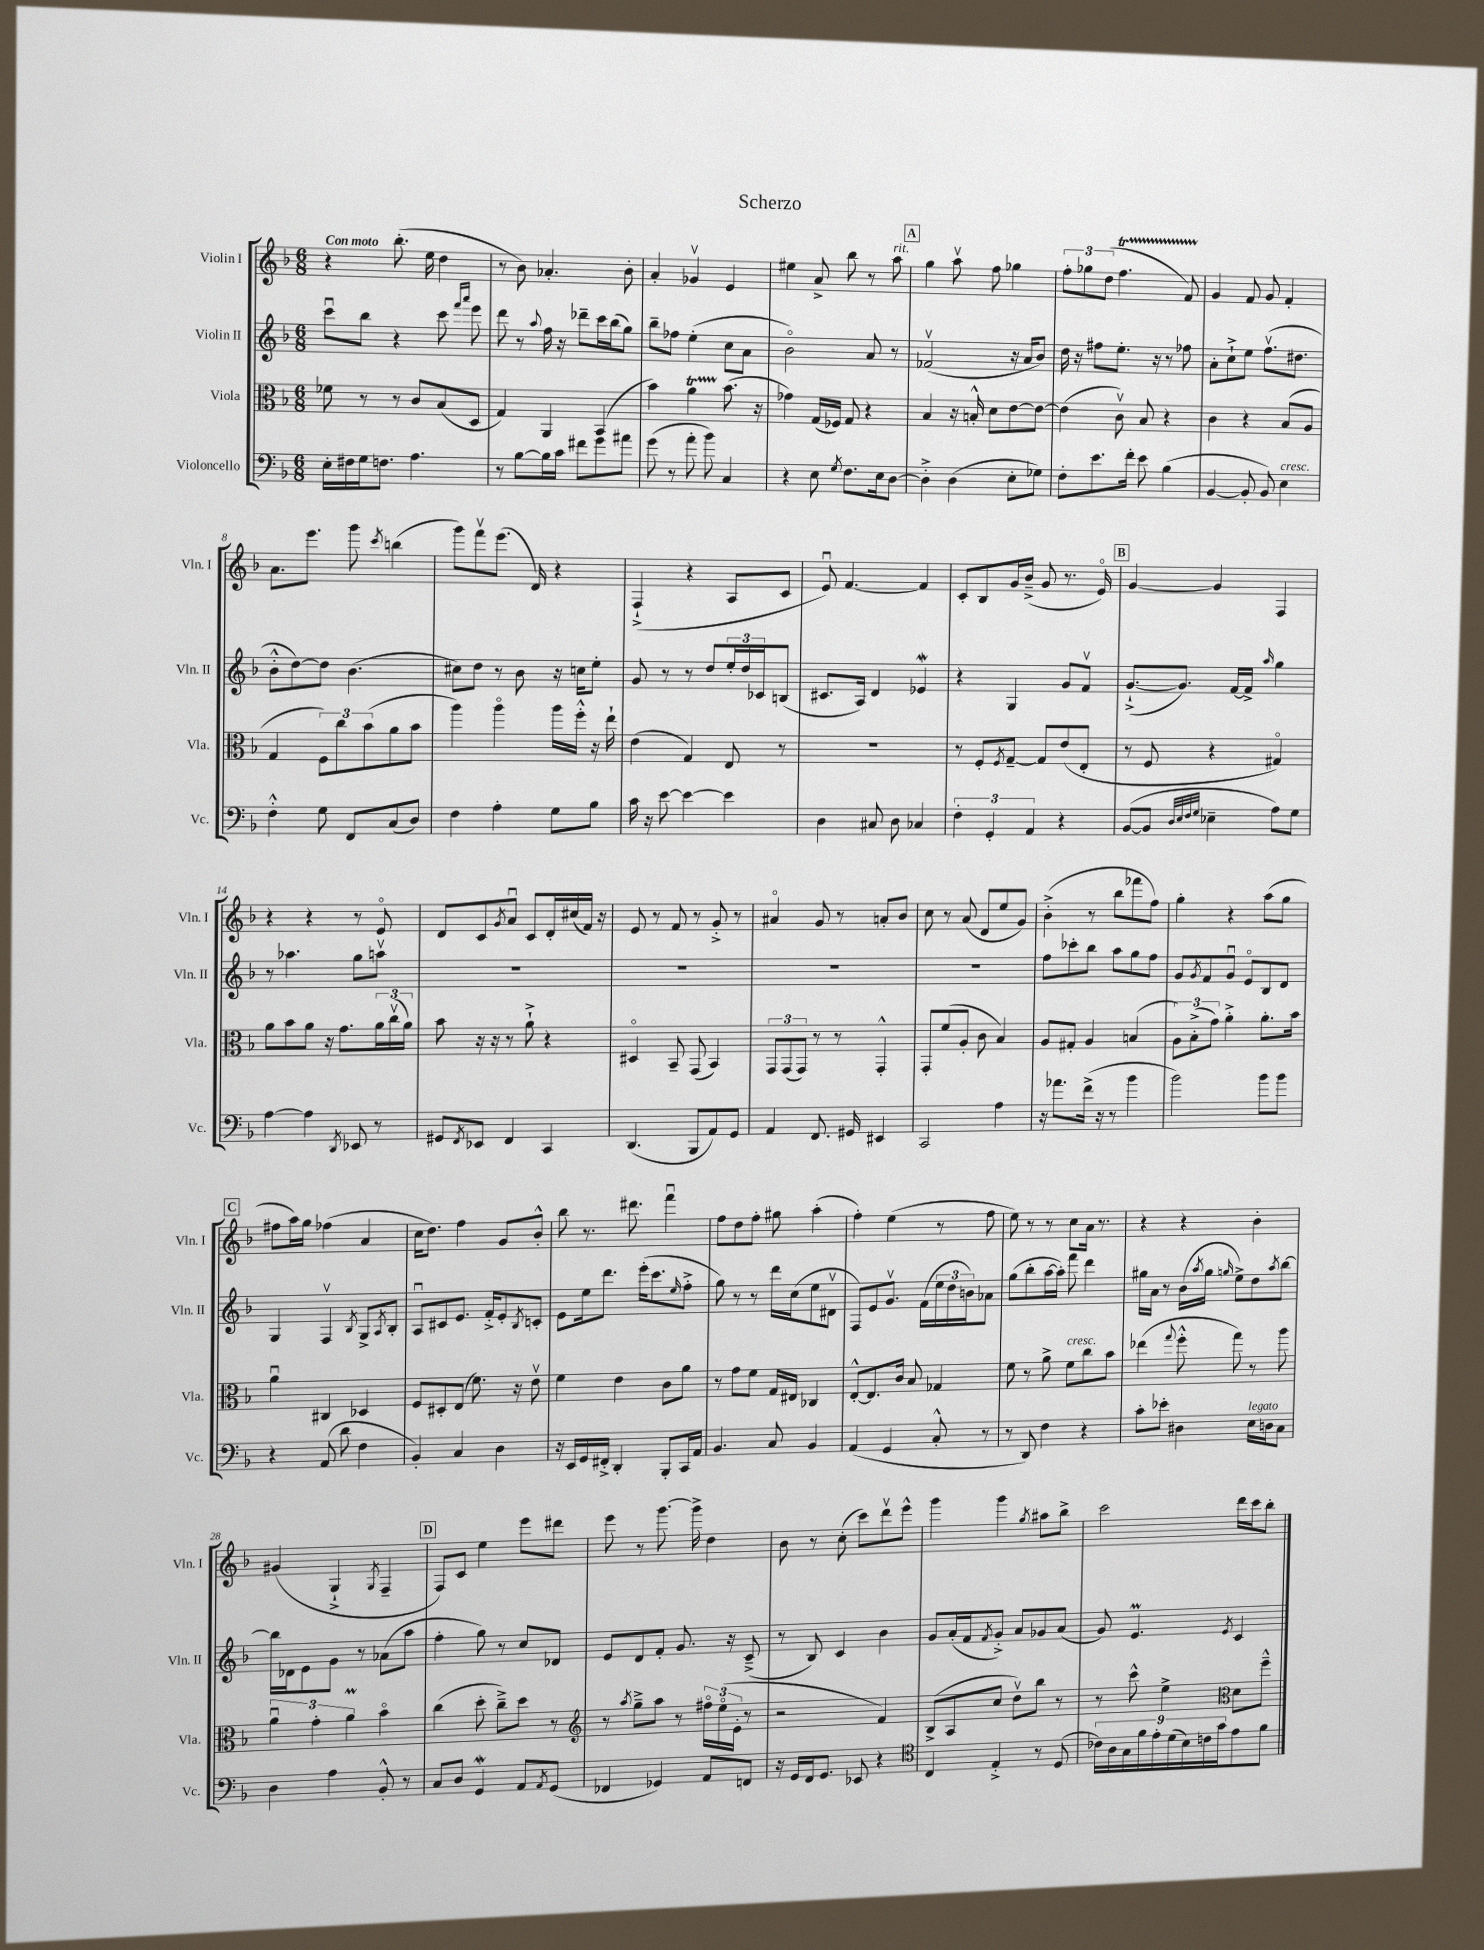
\header { title = "Scherzo" }
<<
\new StaffGroup <<
\new Staff = "s0" \with { instrumentName = "Violin I" shortInstrumentName = "Vln. I" } {
    \clef treble \key f \major \numericTimeSignature \time 6/8 \tempo "Con moto"
    r4 bes''8.-.( e''16 d''4 |
    r8 bes'8) aes'4.-. bes'8-. |
    a'4-. ges'4\upbow e'4 |
    eis''4 a'8-> bes''8 r8 a''8^\markup { \italic "rit." } |
    \mark \markup { \box "A" } g''4 a''8\upbow f''8 ges''4 |
    \tuplet 3/2 { f''8-. ges''8 d''8( } f''4.\startTrillSpan f'8) |
    g'4\stopTrillSpan f'8 g'8 f'4-. |
    a'8. e'''8. g'''8 \acciaccatura { c'''8 } b''4( |
    g'''8) f'''8\upbow e'''8.( d'16) r4 |
    f4-!->( r4 a8 c'8 |
    e'8\downbow) f'4.~ f'4 |
    c'8-. bes8 g'16 bes'16--->( g'8 r8. e'16\flageolet) |
    \mark \markup { \box "B" } g'4~ g'4 f4 |
    r4 r4 r8 e'8\flageolet |
    d'8 c'8 \acciaccatura { g'8 } a'8\downbow c'8 d'16-. cis''16( f'16) r16 |
    e'8 r8 f'8 r8 g'8-.-> r8 |
    ais'4\flageolet g'8 r8 a'8-. bes'8 |
    c''8 r8 a'8( d'8 e''8 g'8) |
    bes'4-.->( r8 bes''8 fes'''8 f''8) |
    g''4-. r4 a''8( g''8 |
    \mark \markup { \box "C" } fis''8 a''16) g''16 fes''4( a'4 |
    c''16 d''8.) f''4 g'8 bes'8-.-^ |
    bes''8 r8. dis'''8. f'''4\downbow |
    f''8 d''8 f''8-. gis''8 a''4-.( |
    f''4-.) e''4( r8 f''8 |
    e''8) r8 r8 c''8 a'16 r8. |
    r4 r4 bes'4-. |
    gis'4( g4-!-> \acciaccatura { g8 } f4-- |
    \mark \markup { \box "D" } f8) c'8 e''4 e'''8 dis'''8 |
    e'''8 r8 g'''8.~ g'''16-> d''4 |
    bes'8 r8 c''8-.( c'''8) d'''8\upbow e'''8-^ |
    g'''4 g'''4 \acciaccatura { g''8 } ais''8 bes''8-> |
    c'''2 d'''16 c'''16 bes''8-. \bar "|." |
}
\new Staff = "s1" \with { instrumentName = "Violin II" shortInstrumentName = "Vln. II" } {
    \clef treble \key f \major \numericTimeSignature \time 6/8
    c'''8\downbow bes''8 r4 c'''8 \grace { f'''16 a'''16 } e'''8 |
    d'''8 r8 \appoggiatura { a''8 } f''16 r16 des'''8-- c'''16 bes''16( g''8) |
    bes''8-- fes''8 e''4-.( c''8 a'8 |
    bes'2\flageolet) a'8 r8 |
    \mark \markup { \box "A" } fes'2\upbow( r16 a'16 bes'8) |
    d''16 r16 fis''8 e''8.-. r16 r8 fes''8 |
    a'8-. c''8-!-> e''8 f''8.\upbow( dis''8. |
    bes'8-.-^ d''8~) d''8 bes'4.( |
    cis''8) d''8 r8 bes'8 r16 c''16 e''8-. |
    g'8 r8 r8 d''8 \tuplet 3/2 { e''16-. d''16 ces'16 } b8( |
    cis'8. a16) d'4 ees'4\mordent |
    r4 g4 g'8 f'8\upbow |
    \mark \markup { \box "B" } g'8.~-!->( g'8.) f'16~ f'16-> \grace { a''16 } g''4 |
    r8 aes''4. g''8 a''8\upbow |
    R2. |
    R2. |
    R2. |
    R2. |
    f''8 ces'''8-. bes''8 a''8 g''8 f''8 |
    g'8 \acciaccatura { g'8 } f'8 g'8\downbow e'8\flageolet bes8 d'8 |
    \mark \markup { \box "C" } g4 f4\upbow \acciaccatura { bes8 } g8-> \acciaccatura { a8 } bes8-. |
    a8\downbow cis'8 e'8. f'16-.-> e'8-. \acciaccatura { bes8 } c'8-. |
    e'8 e''16 d'''8. e'''16-.( c'''8. \grace { e''16 } f''8-.-> |
    g''8) r8 r8 d'''16 c''16( e''8 dis'8\upbow |
    f8) e'8 g'8.\upbow f'16( \tuplet 3/2 { e''16 d''16 b'16) } aes'8 |
    g''8( bes''8-. a''16~ a''16-.) f'''8 d'''4 |
    gis''16 a'16 r8 bes'16( \acciaccatura { a''8 } gis''16 \grace { g''16 } e''8->) d''8 \acciaccatura { a''8 } bes''8~ |
    bes''16 des'16 e'8 g'8 r8 aes'8( a''8 |
    \mark \markup { \box "D" } f''4-. g''8) r8 c''8 des'8 |
    e'8 d'8 f'8-. g'8. r16 c'8--->( |
    r8 bes8) c'4 bes'4 |
    g'8 a'16-.( f'16 \acciaccatura { f'8 } g'8-.->) a'8 ges'8 a'8( |
    g'8) e'4.\prall \acciaccatura { e'8 } c'4 \bar "|." |
}
\new Staff = "s2" \with { instrumentName = "Viola" shortInstrumentName = "Vla." } {
    \clef alto \key f \major \numericTimeSignature \time 6/8
    fes'8 r8 r8 c'8 bes8( d8 |
    g4) a,4 bes,4( |
    bes'4) a'4\startTrillSpan bes'8.\stopTrillSpan( r16 |
    ges'4) g16( fes16) g8 r4 |
    \mark \markup { \box "A" } bes4 r16 b16-.-^ d'8 e'8~ e'8~ |
    e'4( c'8\upbow) bes8 r4 |
    c'4 r4 bes8( a8 |
    g4 \tuplet 3/2 { f8) c''8 bes'8( } a'8 bes'8 |
    a''4) a''4\flageolet a''16 f''16-.-^ r16 e''16-! |
    e'4( g4) e8 r8 |
    R2. |
    r8 f8-. \acciaccatura { f8 } g8~-- g8 e'8( e8-. |
    \mark \markup { \box "B" } r8 f8 r4 gis4\flageolet) |
    a'8 bes'8 a'8 r16 g'8. \tuplet 3/2 { a'16 c''16\upbow( a'16) } |
    bes'8 r16 r16 r8 a'8-!-> r4 |
    dis4\flageolet bes,8-- g,8( bes,4) |
    \tuplet 3/2 { g,8 g,8( g,8) } r8 r8 g,4-.-^ |
    g,8-. f'8( a8-. c'8 bes4) |
    a8 gis8-. a4 b4( |
    \tuplet 3/2 { a8) bes8-.->( g'8) } a'4-.-> a'8.-. bes'16 |
    \mark \markup { \box "C" } a'4\downbow cis4 des4 |
    f8 dis8-. e8( f'8.) r16 e'8\upbow |
    f'4 e'4 c'8 a'8 |
    r8 g'8 f'8 g16 eis16 ces4 |
    e8~-.-^ e8. c'16 bes8 ges4 |
    f'8 r8 a'8-> f'8^\markup { \italic "cresc." } c''8 bes'8 |
    ees''4( \appoggiatura { g''8 } f''8-.-^ g''8) r8 a''8 |
    \tuplet 3/2 { a'4\downbow g'4-. a'4\prall } bes'4\flageolet |
    \mark \markup { \box "D" } c''4( d''8-. c''8--->) d''8 r8 |
    \clef treble r8 \acciaccatura { a''8 } g''8---> a''8 r8 \tuplet 3/2 { fis''16\flageolet e''16\flageolet( e'16-. } r8 |
    r2 f'4) |
    bes8->( a8 c''8 d''8\upbow) bes''8 r8 |
    r8 c'''8-^ e''4-> \clef alto d'8 f''8---^ \bar "|." |
}
\new Staff = "s3" \with { instrumentName = "Violoncello" shortInstrumentName = "Vc." } {
    \clef bass \key f \major \numericTimeSignature \time 6/8
    e16-. fis16 g16 f8. a4. |
    r8 bes8~ bes16 c'16 fis'8 g'8 ais'8 |
    g'8( r8 a'8-. bes'8) c4 |
    r4 e8 \acciaccatura { g8 } f8. e16 d8~ |
    \mark \markup { \box "A" } d4-.-> d4( e8-. ges8) |
    f8-. e'8. f'16-. e'8 bes4( |
    bes,4~ bes,8-. bes,8) e4^\markup { \italic "cresc." } |
    f4-.-^ g8 f,8 c8( d8) |
    f4 a4-. g8 bes8 |
    c'16 r16 e'8~ e'4~ e'4 |
    d4 cis8 d8 ces4 |
    \tuplet 3/2 { f4-. g,4-. a,4 } r4 |
    \mark \markup { \box "B" } bes,8~( bes,8 \grace { d32 e32 f32 g32 } ees4-- a8) g8 |
    a4~ a4 \acciaccatura { d,8 } ees,8 r8 |
    gis,8 \acciaccatura { f,8 } ees,8 f,4 c,4 |
    d,4.( bes,,8 a,8) g,8 |
    a,4 f,8. gis,16 eis,4 |
    c,2 a4 |
    r16 aes'8. f'16->( r16 r8 bes'4 |
    bes'2) bes'8 bes'8 |
    \mark \markup { \box "C" } r4 a,8( d'8 f4 |
    bes,4-.) c4 d4 |
    r16 e,16 g,16 fis,16-.-> d,4-. bes,,8-. c,16 a,16 |
    bes,4. c8 bes,4 |
    a,4( g,4 c8-.-^ r8 |
    r8 d,8) f4 r4 |
    c'8-. ees'8-. dis4 e16^\markup { \italic "legato" } d16 c8 |
    d4 a4 bes,8-.-^ r8 |
    \mark \markup { \box "D" } c8 d8 g,4\mordent a,8 \acciaccatura { a,8 } g,8( |
    fes,4 ges,4) a,8 f,8 |
    r16 g,16 f,16 g,8. ees,8 r4 |
    \clef tenor c4 e4-.-> r8 d8( |
    \tuplet 9/8 { ces'16) a16 g16 f'16 e'16-. d'16( bes16) c'16 g'16 } e'8 f'8 \bar "|." |
}
>>
>>
